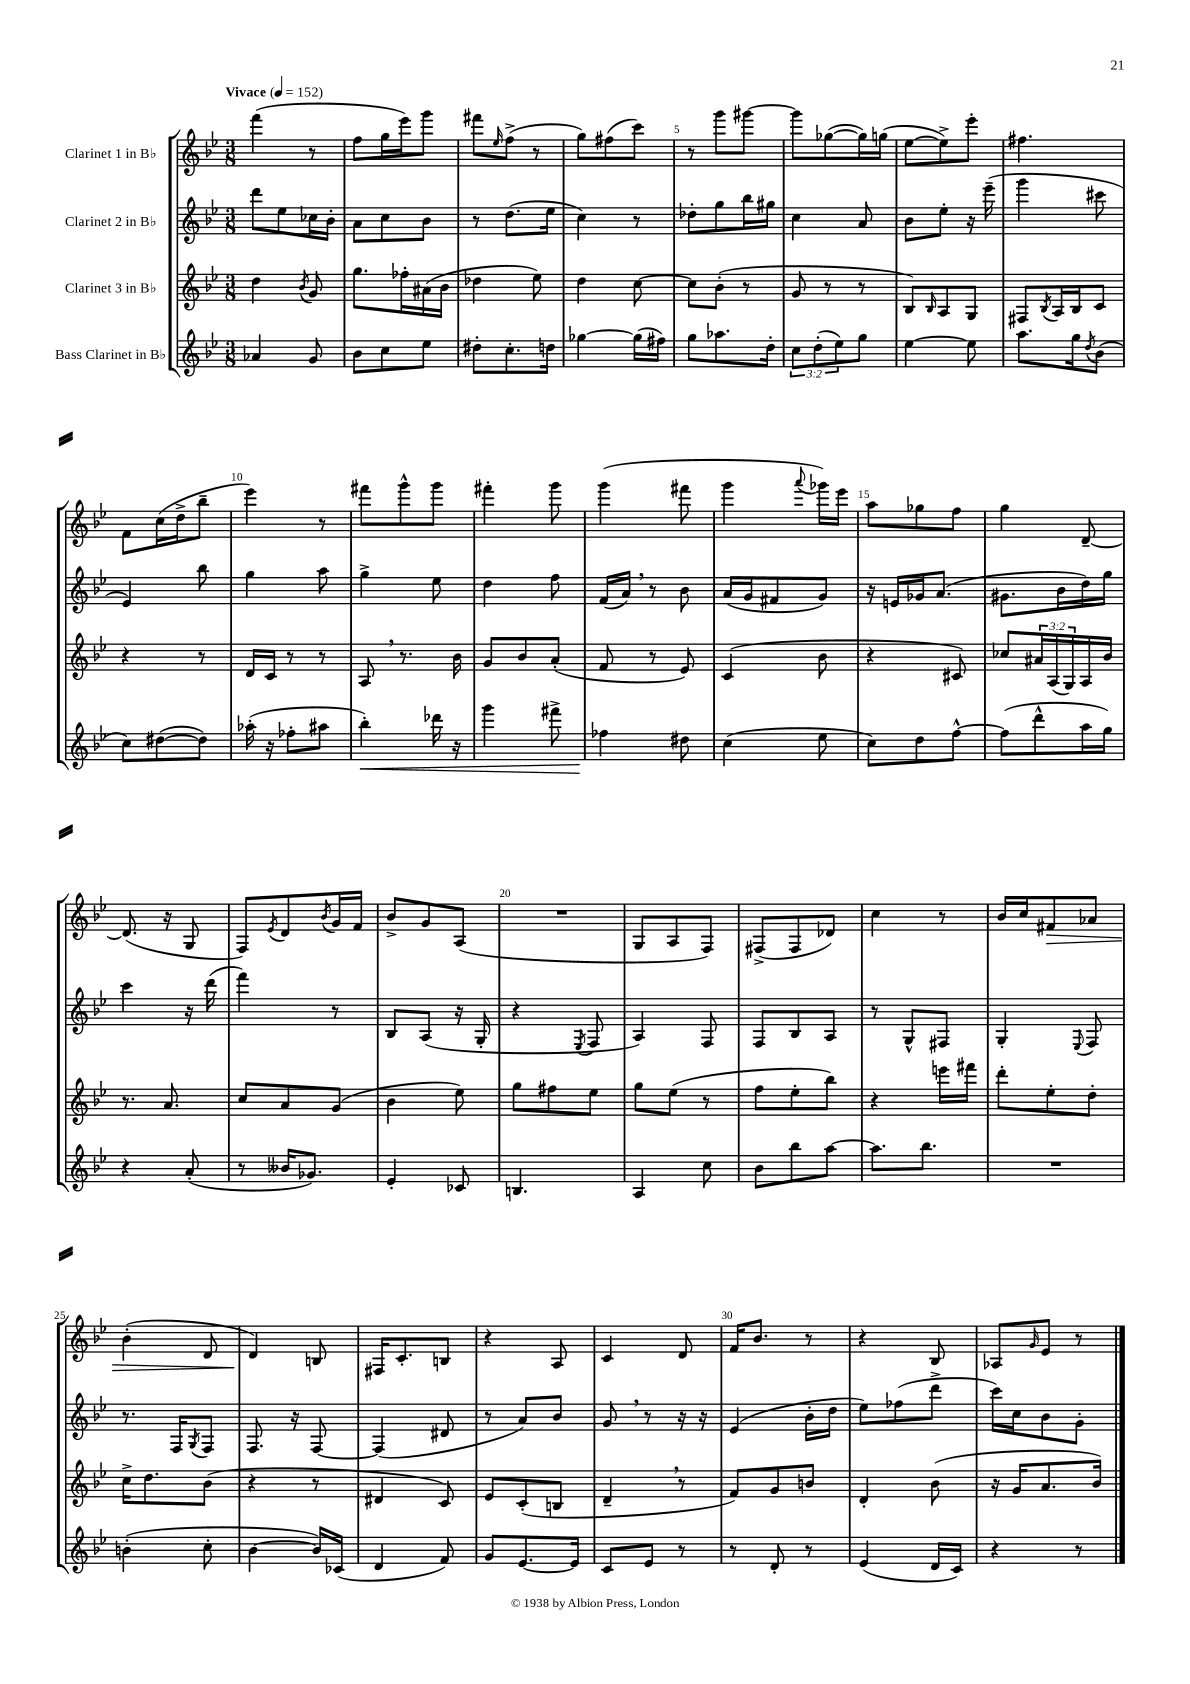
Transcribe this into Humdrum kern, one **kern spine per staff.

**kern	**kern	**kern	**kern
*staff4	*staff3	*staff2	*staff1
*clefG2	*clefG2	*clefG2	*clefG2
*k[b-e-]	*k[b-e-]	*k[b-e-]	*k[b-e-]
*M3/8	*M3/8	*M3/8	*M3/8
*MM152	*MM152	*MM152	*MM152
4a-	4dd	8ddd	(4fff
.	.	8ee-	.
.	8qb-	.	.
8g	8g	16cc-	8r
.	.	16b-'	.
=	=	=	=
8b-	8.gg	8a	8ff
8cc	.	8cc	16gg
.	16ff-'	.	16eee-)
8ee-	(16a#	8b-	8ggg
.	16b-	.	.
=	=	=	=
8dd#'	4dd-	8r	8fff#
.	.	.	16qqee-
8.cc'	.	(8.dd	(8ff^
.	8ee-)	.	8r
16dd	.	16ee-	.
=	=	=	=
[4gg-	4dd	4cc)	8gg)
.	.	.	(8ff#
(16gg-]	[8cc	8r	8ccc)
16ff#)	.	.	.
=	=	=	=
8gg	8cc]	8dd-'	8r
8.aa-	(8b-'	8gg	8ggg
.	8r	16bb-	[8ggg#
16dd'	.	16gg#	.
=	=	=	=
12cc	8g	4cc	8ggg#]
(12dd'	.	.	.
.	8r	.	([8gg-
12ee-)	.	.	.
8gg	8r	8a	16gg-])
.	.	.	(16gg
=	=	=	=
[4ee-	8B-)	8b-	[8ee-
.	16qqB-	.	.
.	8A	8ee-'	8ee-^])
8ee-]	8G	16r	8eee-'
.	.	(16eee-~	.
=	=	=	=
8.aa	8F#	4ggg	4.ff#
.	8qB-	.	.
.	16A	.	.
16gg	16B-	.	.
8qdd	.	.	.
(8b-	8c	8ccc#	.
=	=	=	=
8cc)	4r	4e-)	8f
([8dd#	.	.	(16cc
.	.	.	16dd^
8dd#])	8r	8bb-	8bb-~
=	=	=	=
(16aa-'	16d	4gg	4eee-)
16r	16c	.	.
8ff-'	8r	.	.
8aa#	8r	8aa	8r
=	=	=	=
4bb-')	8A	4gg^	8fff#
.	8.r	.	8ggg^^
16ddd-	.	8ee-	8ggg
16r	16b-	.	.
=	=	=	=
4ggg	8g	4dd	4fff#'
.	8b-	.	.
8fff#^	(8a'	8ff	8ggg
=	=	=	=
4ff-	8f	(16f	(4ggg
.	.	16a)	.
.	8r	8r	.
8dd#	8e-)	8b-	8fff#
=	=	=	=
(4cc	(4c	(16a	4ggg
.	.	16g	.
.	.	8f#	.
.	.	.	8qqaaa
8ee-	8b-	8g)	16ggg-)
.	.	.	16eee-
=	=	=	=
8cc)	4r	16r	8aa
.	.	16e	.
8dd	.	16g-	8gg-
.	.	(8.a	.
[8ff^^	8c#)	.	8ff
=	=	=	=
(8ff]	8cc-	8.g#	4gg
8ddd^^	24a#	.	.
.	(24A	.	.
.	.	16b-	.
.	24G)	.	.
16aa	16A	16dd)	[8d~
16gg)	16b-	16gg	.
=	=	=	=
4r	8.r	4ccc	(8.d]
.	8.a	.	16r
(8a'	.	16r	8G
.	.	(16ddd	.
=	=	=	=
8r	8cc	4fff)	8F)
.	.	.	8qe-
16b--	8a	.	8d
8.g-)	.	.	.
.	.	.	8qb-
.	(8g	8r	16g
.	.	.	16f
=	=	=	=
4e-'	4b-	8B-	8b-^
.	.	(8A	8g
8c-	8ee-)	16r	(8A
.	.	16G'	.
=	=	=	=
4.B	8gg	4r	4.r
.	8ff#	.	.
.	.	8qE-	.
.	8ee-	8F	.
=	=	=	=
4A	8gg	4A)	8G
.	(8ee-	.	8A
8cc	8r	8F	8F)
=	=	=	=
8b-	8ff	8F	(8F#^
8bb-	8ee-'	8B-	8F#
[8aa	8bb-)	8A	8d-)
=	=	=	=
8.aa]	4r	8r	4cc
.	.	8G^^	.
8.bb-	.	.	.
.	16eee	8F#	8r
.	16fff#	.	.
=	=	=	=
4.r	8ddd'	4G'	16b-
.	.	.	16cc
.	8ee-'	.	8f#
.	.	8qqE-	.
.	8dd'	8F	8a-
=	=	=	=
(4b'	16cc^	8.r	(4b-'
.	8.dd	.	.
.	.	16F	.
.	.	8qG	.
8cc'	(8b-	8F	8d
=	=	=	=
[4b-	4r	8.F	4d)
.	.	16r	.
16b-])	8r	[8F	8B
(16c-	.	.	.
=	=	=	=
4d	4d#	(4F]	16F#
.	.	.	8.c'
8f)	8c)	8d#	8B
=	=	=	=
8g	8e-	8r	4r
[8.e-	(8c'	8a)	.
.	8B	8b-	8A
16e-]	.	.	.
=	=	=	=
8c	4d~	8g	4c
8e-	.	8r	.
8r	8r	16r	8d
.	.	16r	.
=	=	=	=
8r	8f)	(4e-	16f
.	.	.	8.b-
8d'	8g	.	.
8r	8b	16b-'	8r
.	.	16dd	.
=	=	=	=
(4e-	4d'	8ee-)	4r
.	.	(8ff-	.
16d	(8b-	8ddd^	8B-
16c)	.	.	.
=	=	=	=
4r	16r	16ccc)	8A-
.	16g	16cc	.
.	.	.	16qqg
.	8.a	8b-	8e-
8r	.	8g'	8r
.	16b-)	.	.
==	==	==	==
*-	*-	*-	*-
